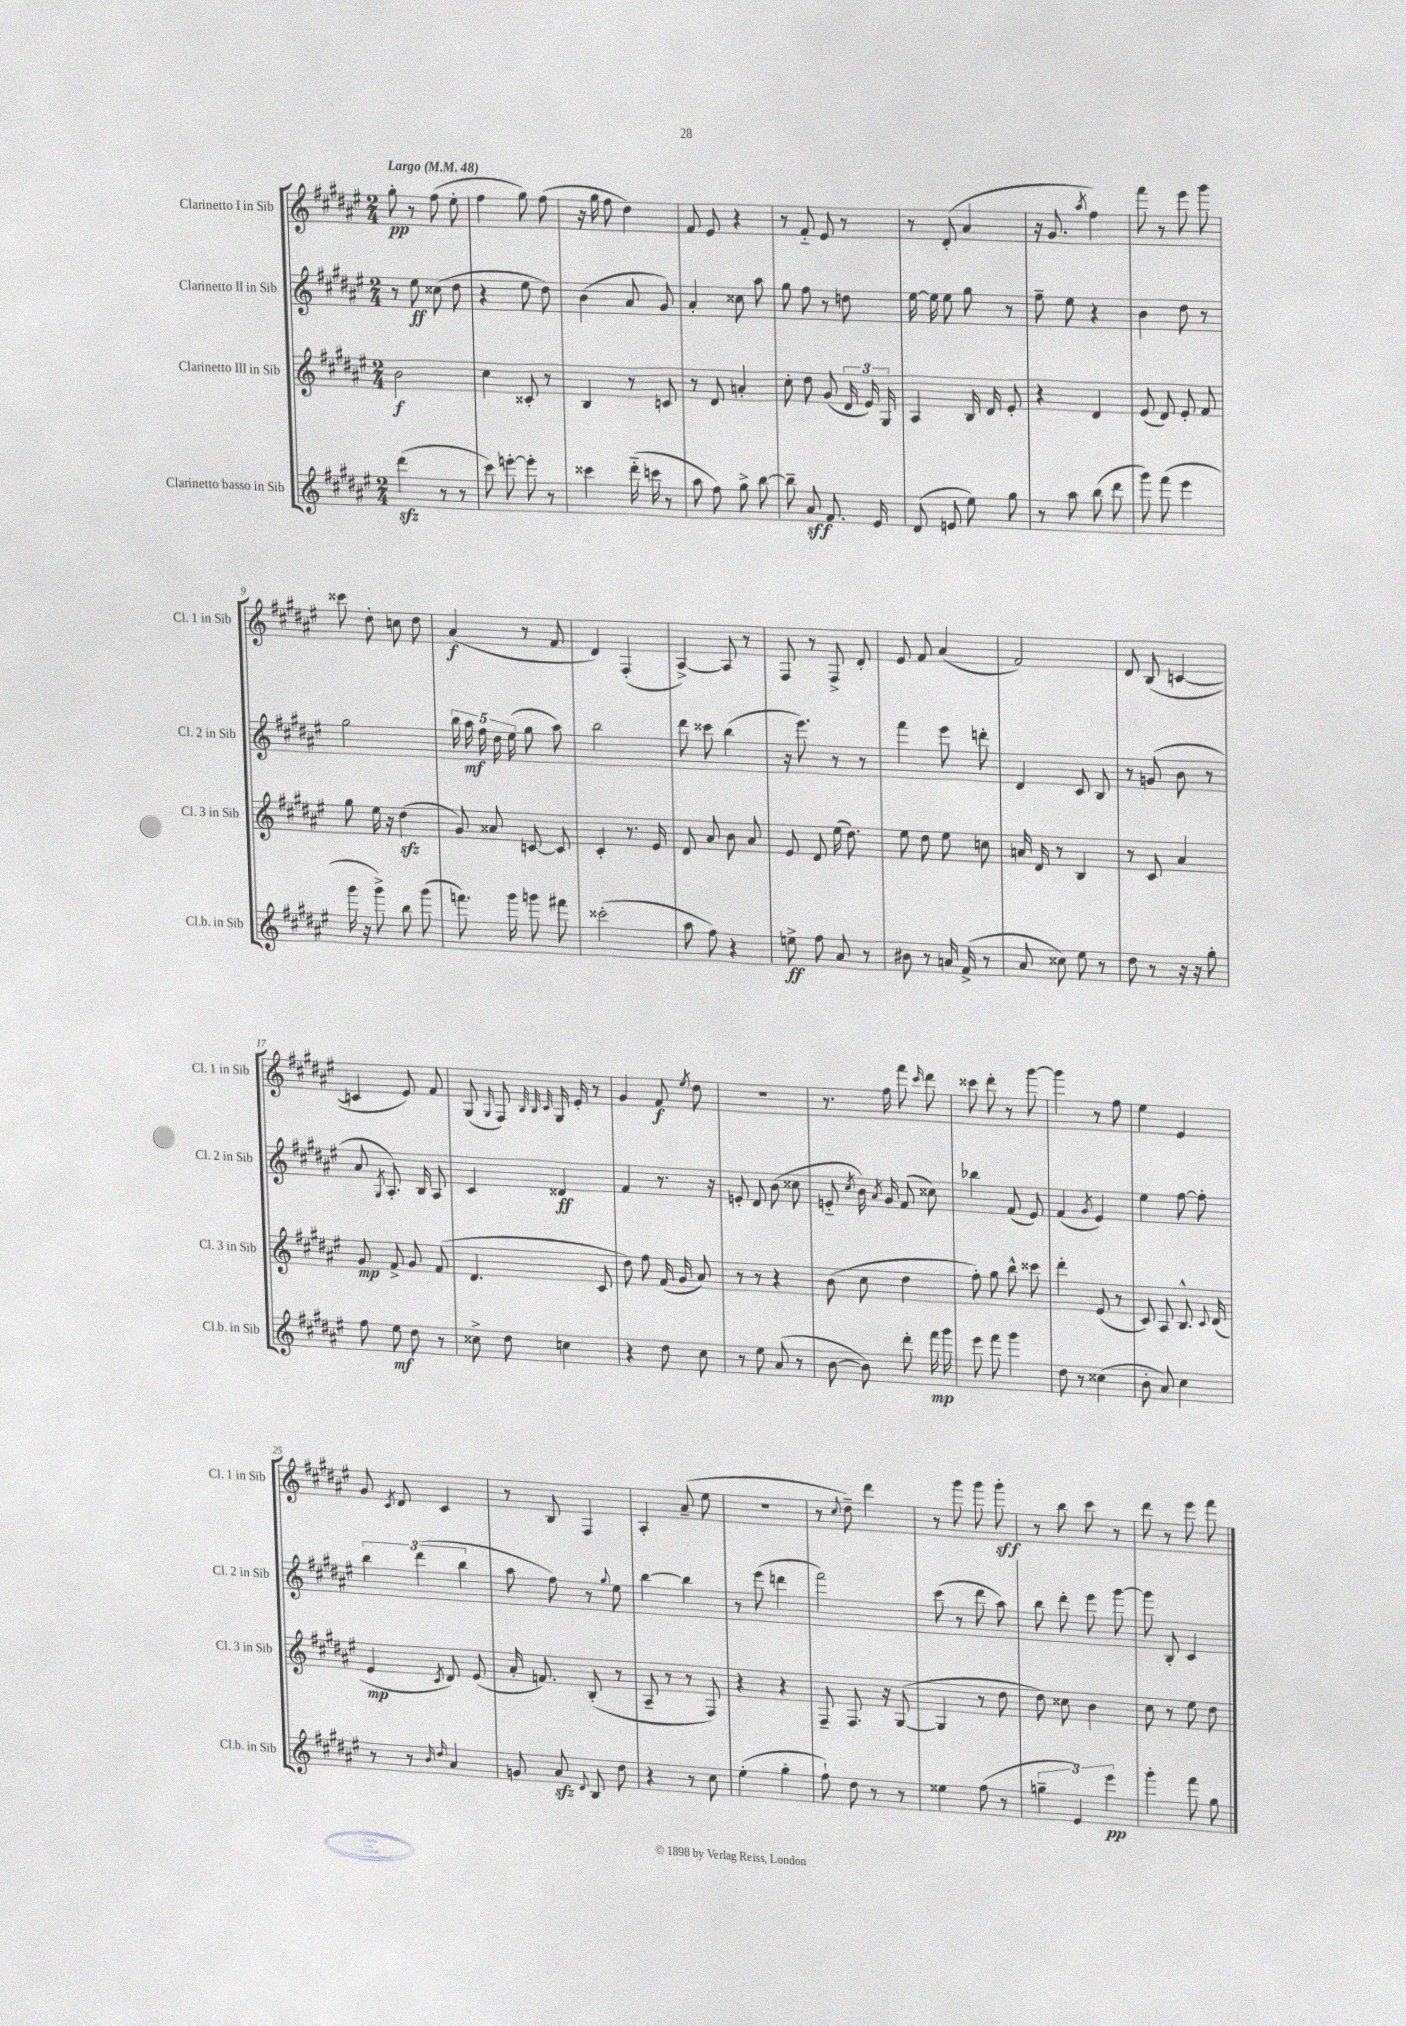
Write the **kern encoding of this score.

**kern	**dynam	**kern	**dynam	**kern	**dynam	**kern	**dynam
*part4	*part4	*part3	*part3	*part2	*part2	*part1	*part1
*staff4	*staff4	*staff3	*staff3	*staff2	*staff2	*staff1	*staff1
*I"Clarinetto basso in Sib	*	*I"Clarinetto III in Sib	*	*I"Clarinetto II in Sib	*	*I"Clarinetto I in Sib	*
*I'Cl.b. in Sib	*	*I'Cl. 3 in Sib	*	*I'Cl. 2 in Sib	*	*I'Cl. 1 in Sib	*
*clefG2	*	*clefG2	*	*clefG2	*	*clefG2	*
*k[f#c#g#d#a#e#]	*	*k[f#c#g#d#a#e#]	*	*k[f#c#g#d#a#e#]	*	*k[f#c#g#d#a#e#]	*
*M2/4	*	*M2/4	*	*M2/4	*	*M2/4	*
*MM48	*	*MM48	*	*MM48	*	*MM48	*
=1	=1	=1	=1	=1	=1	=1	=1
!	!	!	!	!	!	!LO:TX:a:B:t=Largo	!
(4ddd#zz\	.	2b\	f	8r	.	8gg#'\	pp
.	.	.	.	8ee#\	ff	8r	.
8r	.	.	.	(8cc##X\	.	(8ff#\	.
8r	.	.	.	8dd#\	.	8ee#'\	.
=2	=2	=2	=2	=2	=2	=2	=2
8ccc#\)	.	4cc#\	.	4r	.	4ff#\	.
[8eeen'\	.	.	.	.	.	.	.
8eee'\]	.	8c##X'/	.	8ee#\	.	8gg#\)	.
8r	.	8r	.	8dd#\)	.	(8ff#\	.
=3	=3	=3	=3	=3	=3	=3	=3
4ccc##X\	.	4B/	.	(4b\	.	16r	.
.	.	.	.	.	.	16gg#\	.
.	.	.	.	.	.	8ff#\	.
(16ddd#\	.	8r	.	8a#/	.	4dd#\)	.
16cccn\	.	.	.	.	.	.	.
8r	.	8cn/	.	8g#/)	.	.	.
=4	=4	=4	=4	=4	=4	=4	=4
8aa#\	.	8r	.	4a#'/	.	8f#/	.
8ff#\)	.	8d#/	.	.	.	8e#/	.
8gg#^\	.	4an'/	.	8cc##X\	.	4r	.
[8bb\	.	.	.	8aa#\	.	.	.
=5	=5	=5	=5	=5	=5	=5	=5
8bb~\]	.	8cc#'\	.	8gg#\	.	8r	.
8a#/	sff	8dd#\	.	8ff#\	.	8f#/	.
8.f#/	.	(8g#/	.	8r	.	8e#/	.
.	.	24d#/	.	8ddn\	.	8r	.
.	.	24e#/)	.	.	.	.	.
16e#/	.	.	.	.	.	.	.
.	.	24G#/	.	.	.	.	.
=6	=6	=6	=6	=6	=6	=6	=6
(8d#/	.	4A#/	.	[16ee#\	.	8r	.
.	.	.	.	16ee#\]	.	.	.
8en/	.	.	.	8ee#\	.	(8d#'/	.
8ee#\)	.	16B/	.	8gg#\	.	4a#/	.
.	.	16d#/	.	.	.	.	.
8gg#\	.	8e#'/	.	8r	.	.	.
=7	=7	=7	=7	=7	=7	=7	=7
8r	.	4r	.	8ff#~\	.	16r	.
.	.	.	.	.	.	8.g#/	.
8aa#\	.	.	.	8ee#\	.	.	.
.	.	.	.	.	.	8qaa#/	.
(8bb\	.	4d#/	.	4r	.	4ff#\)	.
8ddd#\	.	.	.	.	.	.	.
=8	=8	=8	=8	=8	=8	=8	=8
8ggg#\)	.	(8e#/	.	4b\	.	8fff#\	.
(8fff#\	.	8d#/)	.	.	.	8r	.
4eee#\	.	8e#'/	.	8dd#\	.	8eee#\	.
.	.	8f#/	.	8r	.	8ggg#\	.
!!LO:LB:g=z
=9	=9	=9	=9	=9	=9	=9	=9
16ggg#\	.	8gg#\	.	2gg#\	.	8ccc##X\	.
16r	.	.	.	.	.	.	.
8ggg#^\)	.	16ee#\	.	.	.	8dd#'\	.
.	.	16r	.	.	.	.	.
8bb\	.	(4dd#zz\	.	.	.	8ccn\	.
(8ggg#\	.	.	.	.	.	8dd#\	.
=10	=10	=10	=10	=10	=10	=10	=10
8.fffn\)	.	8g#/)	.	20bb\	.	(4a#/	f
.	.	.	.	20aa#\	mf	.	.
.	.	.	.	20ff#\	.	.	.
.	.	8a##X/	.	.	.	.	.
.	.	.	.	20dd#\	.	.	.
16ggg#\	.	.	.	.	.	.	.
.	.	.	.	(20ee#\	.	.	.
8gggn\	.	[8cn/	.	8gg#\	.	8r	.
8fff#X\	.	8c/]	.	8aa#\)	.	8f#/	.
=11	=11	=11	=11	=11	=11	=11	=11
(2ccc##X'\	.	4c#'/	.	2bb\	.	4d#/)	.
.	.	8.r	.	.	.	(4F#'/	.
.	.	16e#/	.	.	.	.	.
=12	=12	=12	=12	=12	=12	=12	=12
8aa#\	.	8d#/	.	8ddd#\	.	[4A#^/)	.
8ff#\)	.	8a#/	.	8ccc##X\	.	.	.
4r	.	8b\	.	(4bb\	.	8A#/]	.
.	.	8a#/	.	.	.	8r	.
=13	=13	=13	=13	=13	=13	=13	=13
8een^\	ff	8e#/	.	16r	.	8F#/	.
.	.	.	.	8.eee#\)	.	.	.
8ff#\	.	8d#/	.	.	.	8r	.
8a#/	.	(16ee#\	.	8r	.	8F#^/	.
.	.	8.dd#\)	.	.	.	.	.
8r	.	.	.	8r	.	8d#'/	.
=14	=14	=14	=14	=14	=14	=14	=14
8b#X\	.	8ee#\	.	4fff#\	.	8e#/	.
8r	.	8dd#\	.	.	.	8f#/	.
16an/	.	8ee#\	.	8eee#\	.	(4a#/	.
(16f#^/	.	.	.	.	.	.	.
8r	.	8ccn\	.	8dddn'\	.	.	.
=15	=15	=15	=15	=15	=15	=15	=15
8a#/	.	16an/	.	4d#/	.	2f#/)	.
.	.	16d#/	.	.	.	.	.
8cc##X\)	.	8r	.	.	.	.	.
8ee#\	.	4B/	.	8c#/	.	.	.
8r	.	.	.	8B/	.	.	.
=16	=16	=16	=16	=16	=16	=16	=16
8dd#\	.	8r	.	8r	.	8d#/	.
8r	.	8c#/	.	(8gn/	.	(8B/	.
16r	.	4a#/	.	8b\	.	[4cn/	.
16r	.	.	.	.	.	.	.
8gg#'\	.	.	.	8r	.	.	.
!!LO:LB:g=z
=17	=17	=17	=17	=17	=17	=17	=17
8ff#\	.	8g#/	mp	8a#/	.	4cn/]	.
.	.	.	.	8qG#/	.	.	.
8ee#\	mf	8f#^/	.	8.A#'/)	.	.	.
8dd#\	.	8g#/	.	.	.	8e#/)	.
.	.	.	.	16B/	.	.	.
8r	.	(8f#/	.	8A#/	.	8f#/	.
=18	=18	=18	=18	=18	=18	=18	=18
8cc##X^\	.	4.d#/	.	4c#/	.	(8G#/	.
.	.	.	.	.	.	16qqG#/	.
8dd#\	.	.	.	.	.	8F#/)	.
.	.	.	.	.	.	32qqB/	.
.	.	.	.	.	.	32qqB/	.
.	.	.	.	.	.	32qqc#/	.
4ccn\	.	.	.	4d##X/	ff	16G#/	.
.	.	.	.	.	.	16e#'/	.
.	.	8c#/	.	.	.	8r	.
=19	=19	=19	=19	=19	=19	=19	=19
4r	.	8dd#\)	.	4f#/	.	4g#/	.
.	.	8ff#\	.	.	.	.	.
8dd#\	.	(16f#/	.	8.r	.	8f#/	f
.	.	16g#/	.	.	.	.	.
.	.	.	.	.	.	8qee#/	.
8cc#\	.	8a#/)	.	.	.	8dd#\	.
.	.	.	.	16r	.	.	.
=20	=20	=20	=20	=20	=20	=20	=20
8r	.	8r	.	8en'/	.	2r	.
8ee#\	.	8r	.	8d#/	.	.	.
(8a#/	.	4r	.	(8b\	.	.	.
8r	.	.	.	8cc##X\	.	.	.
=21	=21	=21	=21	=21	=21	=21	=21
[8b\	.	(8b\	.	8en/	.	8.r	.
.	.	.	.	8qcc#/	.	.	.
8b\])	.	8cc#\	.	16b\)	.	.	.
.	.	.	.	8qa#/	.	.	.
.	.	.	.	16g#/	.	16ff#\	.
8ddd#'\	.	4dd#\	.	(8f#/	.	8fff#\	.
.	.	.	.	.	.	16qqccc#/	.
16fff#\	mp	.	.	8cc##X\)	.	8ddd#\	.
16ggg#\	.	.	.	.	.	.	.
=22	=22	=22	=22	=22	=22	=22	=22
8eee#\	.	8ff#'\)	.	4bb-X\	.	8ccc##X\	.
8fff#\	.	8gg#\	.	.	.	8ddd#'\	.
4ggg#\	.	8bb^^\	.	(8f#/	.	8r	.
.	.	8ccc##X\	.	8e#/)	.	[8ggg#\	.
=23	=23	=23	=23	=23	=23	=23	=23
8dd#\	.	4ddd#'\	.	(4f#/	.	4ggg#\]	.
8r	.	.	.	.	.	.	.
.	.	.	.	8qg#/	.	.	.
(4cc##X\	.	(8e#/	.	4e#/)	.	8r	.
.	.	8r	.	.	.	8ff#\	.
=24	=24	=24	=24	=24	=24	=24	=24
8b'\	.	8c#/)	.	4ee#\	.	4ee#\	.
8a#/)	.	8A#/	.	.	.	.	.
4cc#\	.	8.B^^/	.	[8ff#\	.	4e#/	.
.	.	.	.	8ff#'\]	.	.	.
.	.	8qqc#/	.	.	.	.	.
.	.	(16d#/	.	.	.	.	.
!!LO:LB:g=z
=25	=25	=25	=25	=25	=25	=25	=25
8r	.	4e#/	mp	6bb\	.	8g#/	.
.	.	.	.	.	.	8qc#/	.
8r	.	.	.	.	.	8d#/	.
.	.	.	.	(6ddd#\	.	.	.
16qqb/	.	.	.	.	.	.	.
16qqdd#/	.	8qc#/	.	.	.	.	.
4a#/	.	8d#/)	.	.	.	4c#/	.
.	.	.	.	6bb\	.	.	.
.	.	(8e#/	.	.	.	.	.
=26	=26	=26	=26	=26	=26	=26	=26
8gn/	.	16a#'/	.	8aa#\	.	8r	.
.	.	8.fn/)	.	.	.	.	.
8a#zz/	.	.	.	8ff#\)	.	8B/	.
8qqd#/	.	.	.	.	.	.	.
8B/	.	(8B'/	.	8r	.	4F#/	.
.	.	.	.	8qqgg#/	.	.	.
8dd#\	.	8r	.	8ee#\	.	.	.
=27	=27	=27	=27	=27	=27	=27	=27
4r	.	8A#~/	.	[4bb\	.	4A#'/	.
.	.	8r	.	.	.	.	.
8r	.	8r	.	4bb\]	.	(8a#~/	.
8cc#\	.	8F#/)	.	.	.	8ee#\	.
=28	=28	=28	=28	=28	=28	=28	=28
(4ee#'\	.	4r	.	8r	.	2r	.
.	.	.	.	(8eee#\	.	.	.
4gg#'\	.	4r	.	4dddn\	.	.	.
=29	=29	=29	=29	=29	=29	=29	=29
8ff#`\)	.	8F#~/	.	2fff#\)	.	8r	.
.	.	.	.	.	.	8qqcc#/	.
8dd#\	.	8.F#/	.	.	.	8dd#~\)	.
8r	.	.	.	.	.	4ddd#\	.
.	.	16r	.	.	.	.	.
8r	.	([8G#/	.	.	.	.	.
=30	=30	=30	=30	=30	=30	=30	=30
4ee##X\	.	4G#/]	.	(8ccc#\	.	8r	.
.	.	.	.	8r	.	8ggg#\	.
(8ff#\	.	8r	.	8ddd#\	.	8ggg#\	.
8r	.	8dd#\	.	8aa#\)	.	8ggg#'\	sff
=31	=31	=31	=31	=31	=31	=31	=31
6ggn~\	.	8dd#\)	.	8bb\	.	8r	.
.	.	8cc##X\	.	8ddd#'\	.	8bb\	.
6e#/)	.	.	.	.	.	.	.
.	.	4b\	.	8eee#\	.	8ccc#\	.
6eee#\	pp	.	.	.	.	.	.
.	.	.	.	[8ggg#\	.	8r	.
=32	=32	=32	=32	=32	=32	=32	=32
4ggg#'\	.	8cc#\	.	8ggg#\]	.	8ddd#\	.
.	.	8r	.	8B'/	.	8r	.
8fff#\	.	8ee#\	.	4c#/	.	8eee#\	.
8gg#\	.	8dd#\	.	.	.	8fff#\	.
==	==	==	==	==	==	==	==
*-	*-	*-	*-	*-	*-	*-	*-
